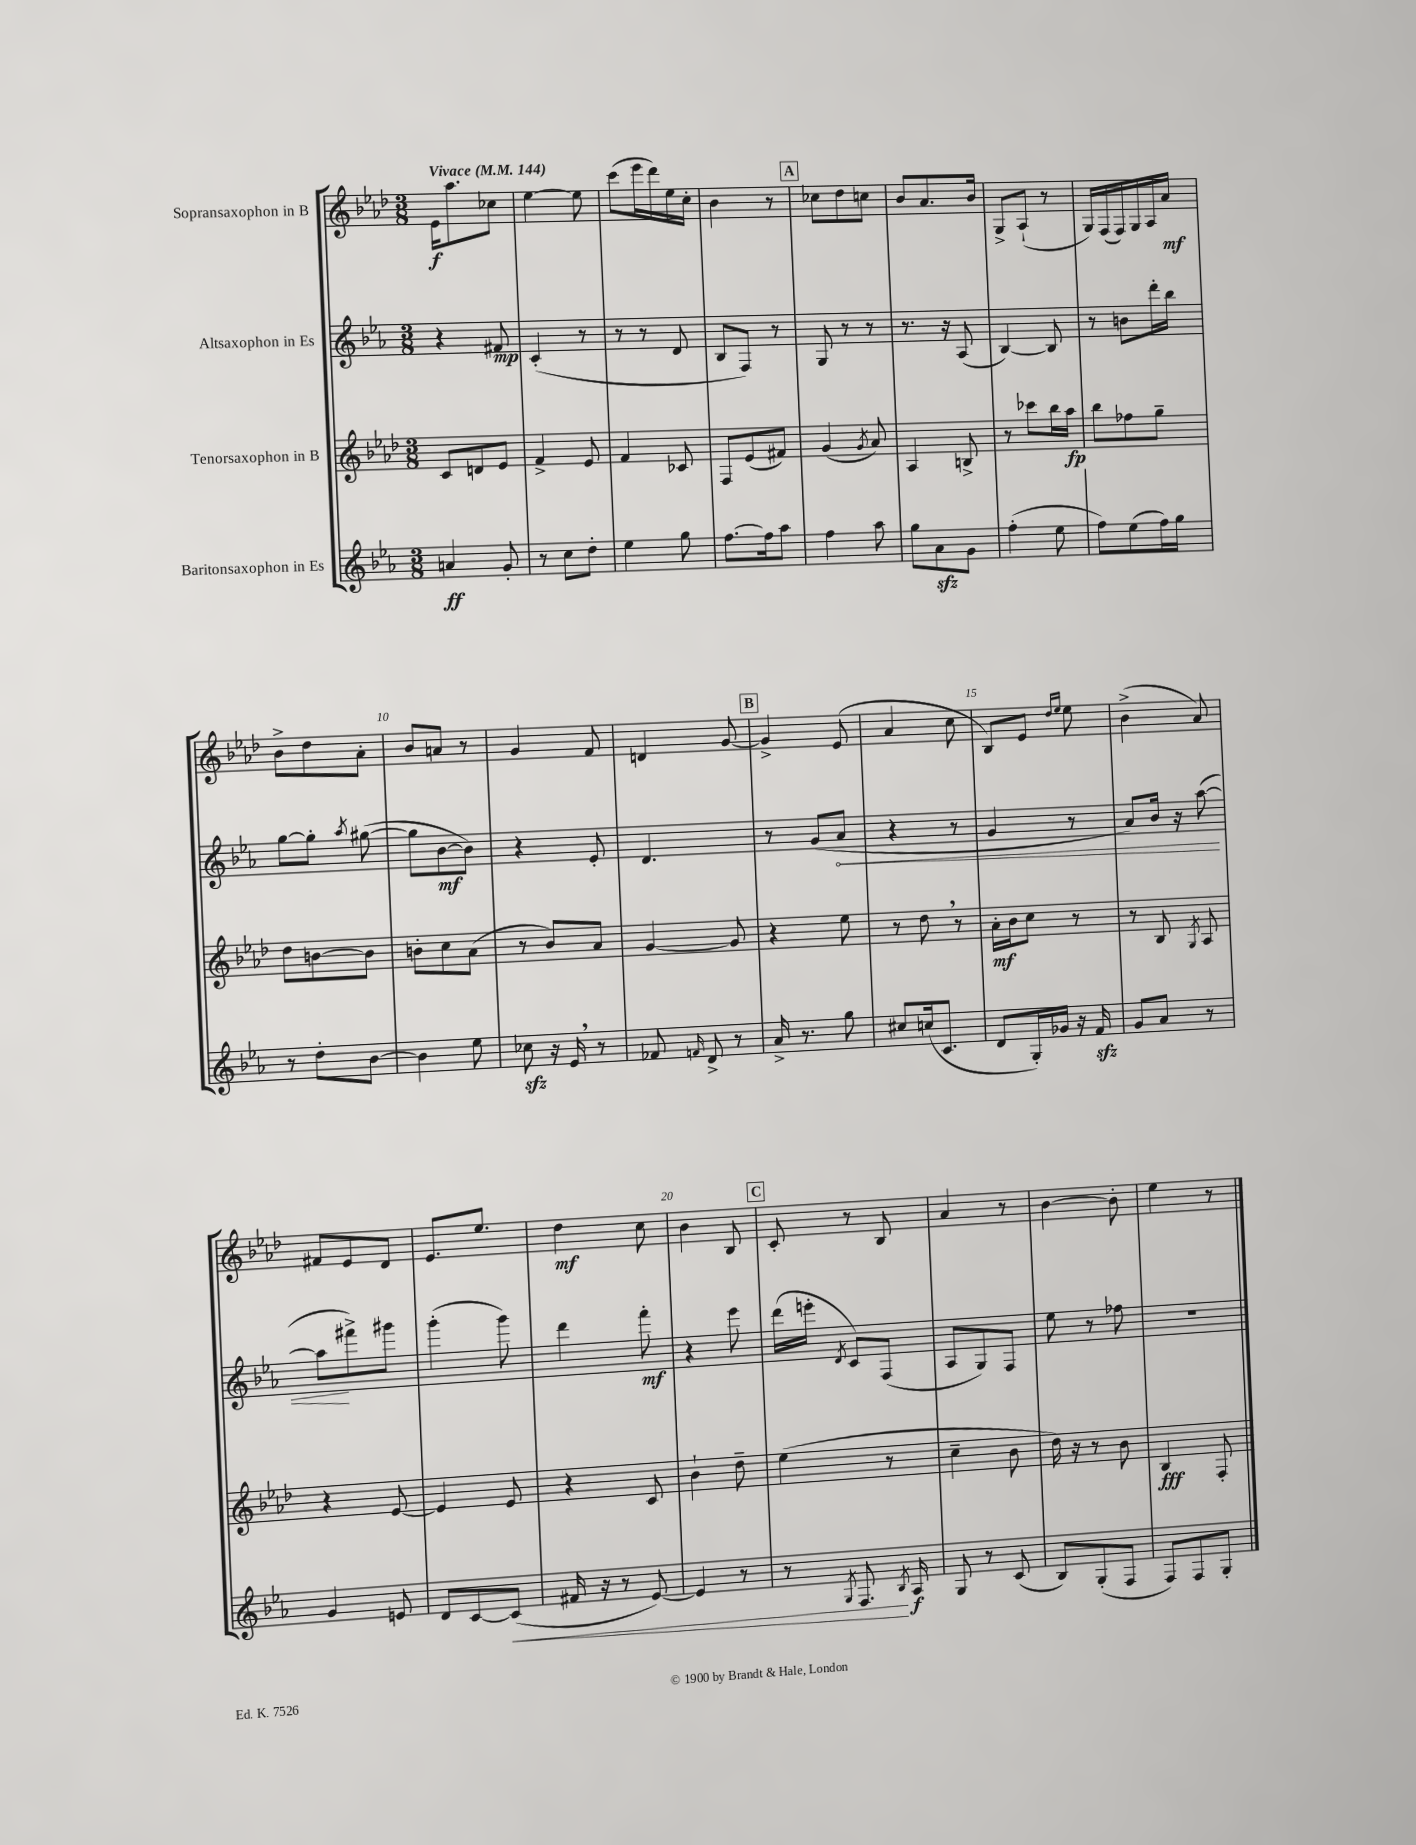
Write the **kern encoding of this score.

**kern	**kern	**kern	**kern
*staff4	*staff3	*staff2	*staff1
*clefG2	*clefG2	*clefG2	*clefG2
*k[b-e-a-]	*k[b-e-a-d-]	*k[b-e-a-]	*k[b-e-a-d-]
*M3/8	*M3/8	*M3/8	*M3/8
*MM144	*MM144	*MM144	*MM144
4a	8c	4r	16e-
.	.	.	8.aa-
.	8d	.	.
8g'	8e-	8f#	8cc-
=	=	=	=
8r	4f^	(4c'	[4ee-
8cc	.	.	.
8dd'	8e-	8r	8ee-]
=	=	=	=
4ee-	4f	8r	(8ccc
.	.	8r	16eee-
.	.	.	16ddd-)
8gg	8c-	8d	16ee-
.	.	.	16cc'
=	=	=	=
[8.ff	8F	8B-	4b-
.	(8e-	8F)	.
16ff]	.	.	.
8aa-	8f#)	8r	8r
=	=	=	=
4ff	(4g	8G	8cc-
.	.	8r	8dd-
.	8qg	.	.
8aa-	8a-)	8r	8cc
=	=	=	=
8gg	4A-	8.r	8b-
8a-	.	.	8.a-
.	.	16r	.
8g	8B^	(8A-	.
.	.	.	16b-
=	=	=	=
(4ff'	8r	[4B-)	8G^
.	8ccc-	.	(8A-`
8ee-	16bb-	8B-]	8r
.	16aa-	.	.
=	=	=	=
8ff)	8bb-	8r	16G)
.	.	.	(16F
(8ee-	8ff-	8b	16F)
.	.	.	16G
16ff)	8gg~	16ddd'	16A-
16gg	.	16bb-	16a-
=	=	=	=
8r	8dd-	[8gg	8b-^
8dd'	[8b	8gg']	8dd-
.	.	8qaa-	.
[8b-	8b]	([8gg#	8a-'
=	=	=	=
4b-]	8b'	8gg#]	8b-
.	8cc	[8b-	8a
8ee-	(8a-	8b-])	8r
=	=	=	=
8cc-	8r	4r	4g
16r	8b-)	.	.
16e-	.	.	.
8r	8a-	8e-'	8f
=	=	=	=
8f-	[4g	4.d	4d
16qqf	.	.	.
8d^	.	.	.
8r	8g]	.	[8g
=	=	=	=
16a-^	4r	8r	4g^]
8.r	.	.	.
.	.	(8g	.
8gg	8ee-	8a-	(8e-
=	=	=	=
8cc#	8r	4r	4a-
(16cc	8dd-	.	.
8.c	.	.	.
.	8r	8r	8cc
=	=	=	=
8d	16a-'	4g	8B-)
.	16b-	.	.
16G')	8cc	.	8e-
16g-	.	.	.
.	.	.	16qqdd-
.	.	.	16qqee-
16r	8r	8r	8ee-
16f	.	.	.
=	=	=	=
8g	8r	8a-)	(4b-^
8a-	8B-	16b-	.
.	.	16r	.
.	8qG	.	.
8r	8A-	([8aa-	8a-)
=	=	=	=
4g	4r	8aa-]	8f#
.	.	8fff#^)	8e-
8e	[8e-	8ggg#	8d-
=	=	=	=
8d	4e-]	(4ggg'	8.e-
[8c	.	.	.
.	.	.	8.ee-
(8c]	8e-	8ggg)	.
=	=	=	=
16f#	4r	4ddd	4dd-
16r	.	.	.
8r	.	.	.
[8e-)	8c	8fff'	8cc
=	=	=	=
4e-]	4b-`	4r	4b-
8r	8dd-~	8eee-	8B-
=	=	=	=
8r	(4ee-	(16ddd	8c'
.	.	16eee'	.
8qG	.	8qd	.
8.F	.	8c)	8r
.	8r	(8F	8B-
8qB-	.	.	.
16A-	.	.	.
=	=	=	=
8G	4cc~	8A-	4a-
8r	.	8G)	.
(8c	8b-	8F	8r
=	=	=	=
8B-)	16dd-)	8ee-	[4b-
.	16r	.	.
(8G'	8r	8r	.
8F	8b-	8ff-	8b-']
=	=	=	=
8F)	4B-	4.r	4ee-
8F	.	.	.
8G'	8F'	.	8r
==	==	==	==
*-	*-	*-	*-
